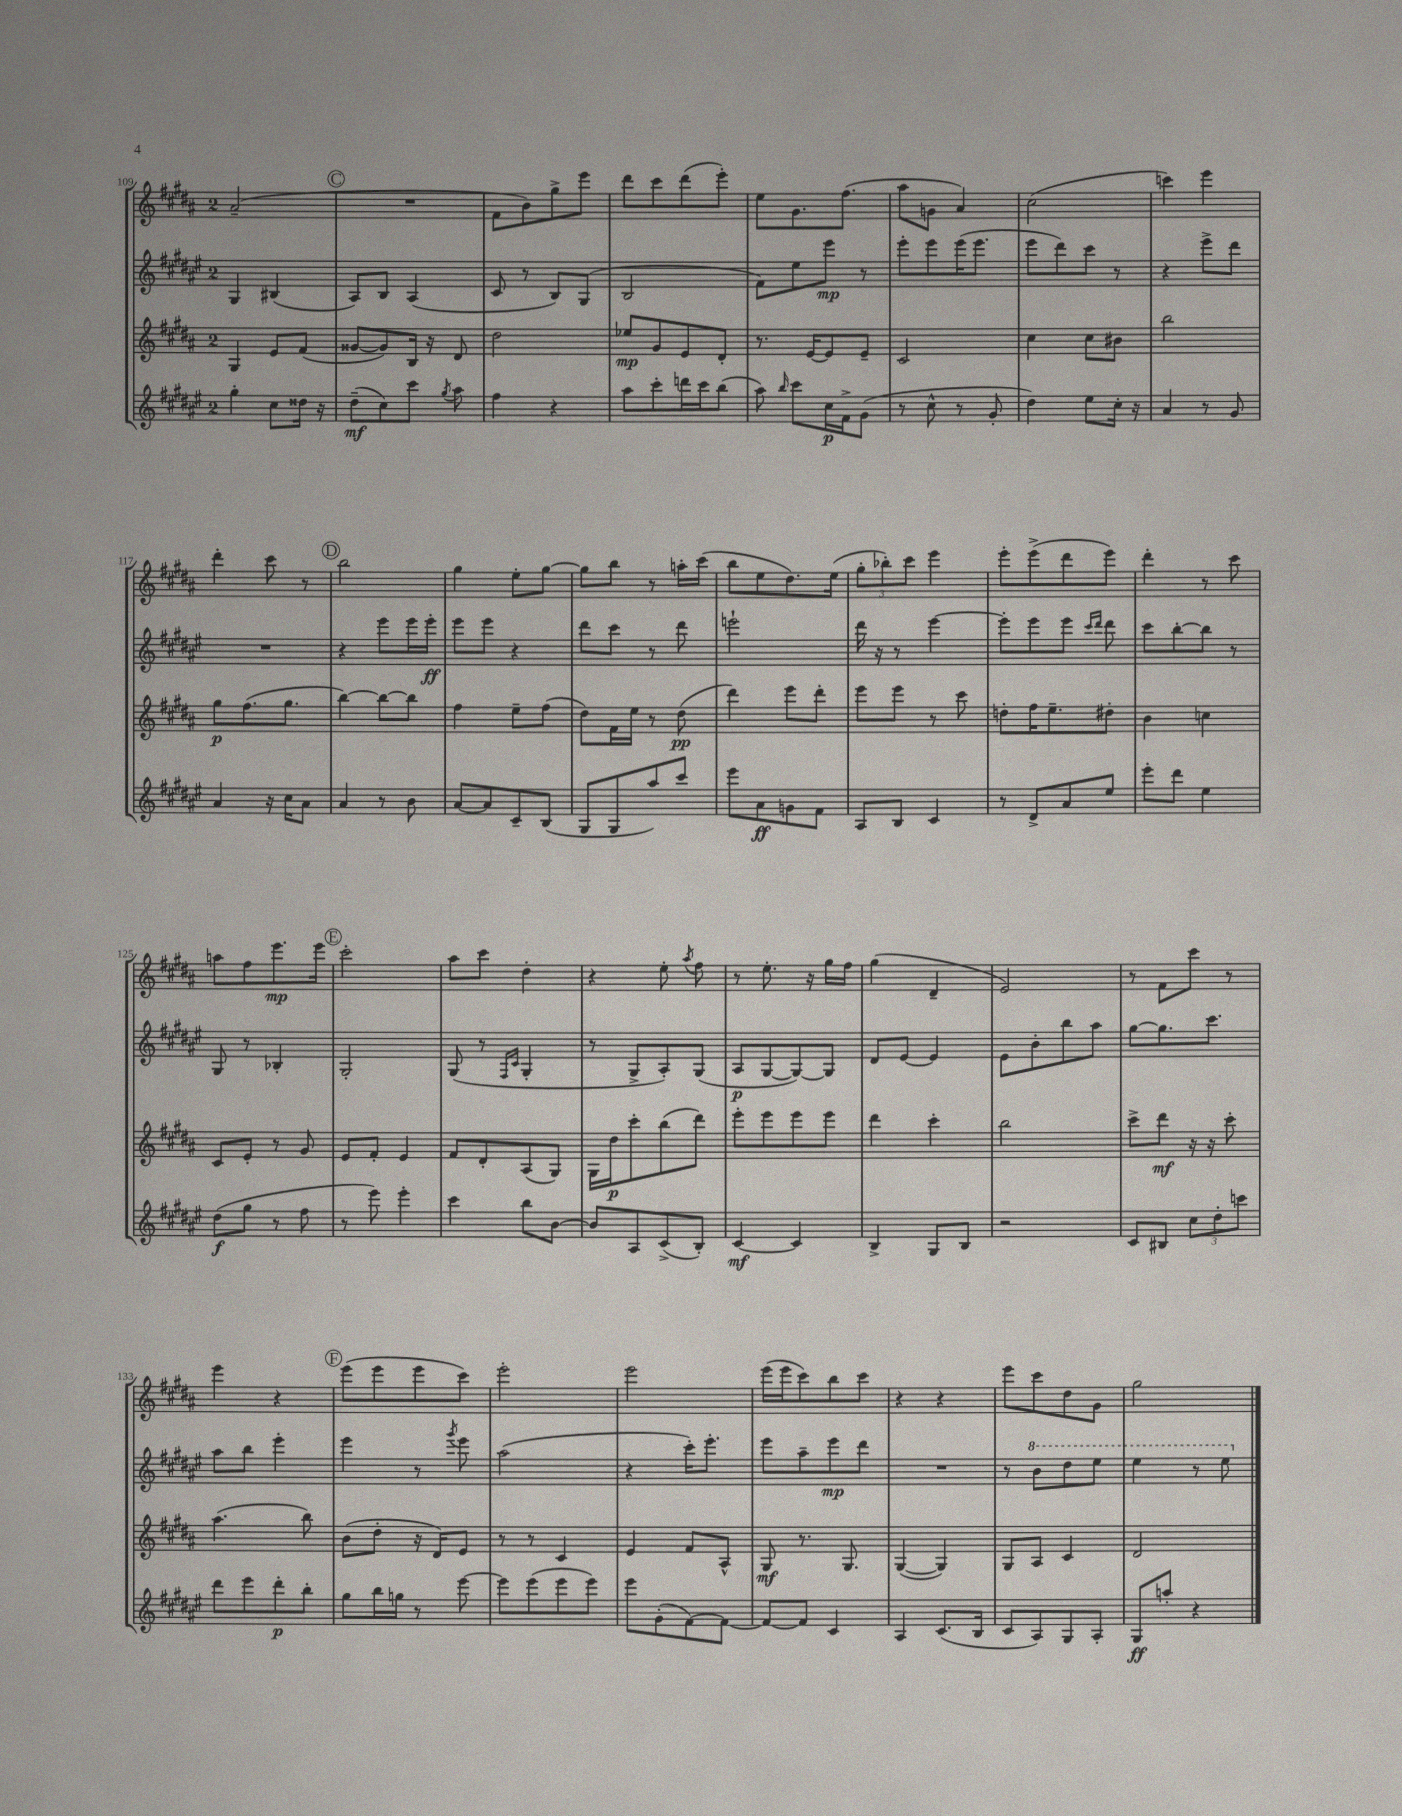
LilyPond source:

<<
\new StaffGroup <<
\new Staff = "s0" {
    \clef treble \key b \major \once \override Staff.TimeSignature.style = #'single-digit \time 2/4
    \autoBeamOff ais'2--( |
    \mark \markup { \circle "C" } R2 |
    fis'8[ b'8) gis''8-> e'''8] |
    dis'''8[ cis'''8 dis'''8( e'''8]-.) |
    e''8[ gis'8. fis''8.]( |
    ais''8[ g'8] ais'4) |
    cis''2( |
    c'''4) e'''4 |
    dis'''4-. cis'''8 r8 |
    \mark \markup { \circle "D" } b''2 |
    gis''4 e''8[-. gis''8]~ |
    gis''8[ b''8] r8 a''16[-. cis'''16]( |
    b''8[ e''8 dis''8.) e''16]( |
    \tuplet 3/2 { gis''8[-. bes''8-.) cis'''8] } e'''4 |
    e'''8[-. e'''8->( dis'''8 e'''8]) |
    dis'''4-. r8 cis'''8 |
    a''8[ fis''8 e'''8.\mp e'''16] |
    \mark \markup { \circle "E" } cis'''2-. |
    ais''8[ cis'''8] dis''4-. |
    r4 e''8-. \acciaccatura { ais''8 } fis''8 |
    r8 e''8.-. r16 gis''16[ fis''16] |
    gis''4( dis'4-- |
    e'2) |
    r8 fis'8[ cis'''8] r8 |
    e'''4 r4 |
    \mark \markup { \circle "F" } e'''8[( e'''8 e'''8 cis'''8]) |
    e'''2-. |
    e'''2 |
    e'''16[( e'''16 cis'''8) b''8 cis'''8] |
    r4 r4 |
    e'''8[ cis'''8 dis''8 gis'8] |
    gis''2 \bar "|." |
}
\new Staff = "s1" {
    \clef treble \key fis \major \once \override Staff.TimeSignature.style = #'single-digit \time 2/4
    \autoBeamOff gis4 bis4( |
    \mark \markup { \circle "C" } ais8[) b8] ais4( |
    cis'8 r8 b8[) gis8]( |
    b2 |
    fis'8[) eis''8 eis'''8]\mp r8 |
    eis'''8[-. eis'''8 eis'''16( eis'''8.] |
    eis'''8[ dis'''8) cis'''8] r8 |
    r4 eis'''8[-> dis'''8] |
    R2 |
    \mark \markup { \circle "D" } r4 eis'''8[ eis'''16 eis'''16]-.\ff |
    eis'''8[ eis'''8] r4 |
    dis'''8[ cis'''8] r8 dis'''8 |
    e'''2-! |
    dis'''16 r16 r8 eis'''4~ |
    eis'''8[-. eis'''8 eis'''8] \grace { cis'''16[ dis'''16] } dis'''8 |
    cis'''8[ b''8~-. b''8] r8 |
    gis8 r8 bes4-. |
    \mark \markup { \circle "E" } gis2-. |
    gis8( r8 \grace { fis16[ cis'16] } gis4-. |
    r8 gis8[-> ais8-.) gis8]( |
    ais8[\p gis8~ gis8~) gis8] |
    dis'8[ eis'8]~ eis'4 |
    eis'8[ b'8-. b''8 ais''8] |
    gis''8[~ gis''8. cis'''8.] |
    ais''8[ b''8] eis'''4-. |
    \mark \markup { \circle "F" } eis'''4 r8 \acciaccatura { gis'''8 } eis'''8 |
    ais''2( |
    r4 cis'''16[-.) eis'''8.]-. |
    eis'''8[ ais''8-- eis'''8\mp dis'''8] |
    R2 |
    r8 \ottava #1 b''8[ dis'''8 eis'''8] |
    eis'''4 r8 eis'''8 \ottava #0 \bar "|." |
}
\new Staff = "s2" {
    \clef treble \key b \major \once \override Staff.TimeSignature.style = #'single-digit \time 2/4
    \autoBeamOff gis4 e'8[ fis'8]( |
    \mark \markup { \circle "C" } gisis'8[~ gisis'8) b16] r16 dis'8 |
    dis''2 |
    ees''8[\mp gis'8 e'8 dis'8]-. |
    r8. e'16[~ e'8 e'8]-- |
    cis'2 |
    cis''4 cis''8[ bis'8] |
    b''2 |
    gis''8[\p fis''8.( gis''8.] |
    \mark \markup { \circle "D" } b''4~) b''8[~ b''8] |
    fis''4 e''8[-- fis''8]( |
    dis''8[) fis'16 e''16] r8 dis''8\pp( |
    dis'''4) e'''8[ dis'''8]-. |
    e'''8[ e'''8] r8 cis'''8 |
    d''8[-. fis''16 e''8.-- dis''8]-. |
    b'4 c''4 |
    cis'8[ e'8]-. r8 gis'8 |
    \mark \markup { \circle "E" } e'8[ fis'8]-. e'4 |
    fis'8[ dis'8-. ais8( gis8]) |
    gis16[ dis''16\p cis'''8-. b''8( dis'''8]) |
    e'''8[-. e'''8 e'''8 e'''8] |
    dis'''4 cis'''4-. |
    b''2 |
    cis'''8[-> dis'''8]\mf r16 r16 cis'''8-. |
    ais''4.( b''8) |
    \mark \markup { \circle "F" } b'8[( dis''8]-. r16 dis'16[) e'8] |
    r8 r8 cis'4 |
    e'4 fis'8[ ais8]-^ |
    gis8\mf r8. gis8. |
    gis4~( gis4) |
    gis8[ ais8] cis'4 |
    dis'2 \bar "|." |
}
\new Staff = "s3" {
    \clef treble \key fis \major \once \override Staff.TimeSignature.style = #'single-digit \time 2/4
    \autoBeamOff gis''4-. cis''8[ disis''16] r16 |
    \mark \markup { \circle "C" } dis''8[--\mf( cis''8) cis'''8] \acciaccatura { gis''8 } ais''8 |
    fis''4 r4 |
    ais''8[ cis'''8-. d'''16 cis'''16 b''8]( |
    ais''8) \grace { b''16 } cis'''8[ cis''16\p fis'16-> gis'8]( |
    r8 cis''8-^ r8 gis'8-. |
    dis''4) eis''8[ cis''16]-. r16 |
    ais'4 r8 gis'8 |
    ais'4 r16 cis''16[ ais'8] |
    \mark \markup { \circle "D" } ais'4 r8 b'8 |
    ais'8[~ ais'8 cis'8-- b8]( |
    gis8[ gis8 ais''8) cis'''8] |
    eis'''8[ ais'8\ff g'8 fis'8] |
    ais8[ b8] cis'4 |
    r8 dis'8[-> ais'8 eis''8] |
    eis'''8[-. dis'''8] eis''4 |
    dis''8[\f( gis''8] r8 fis''8 |
    \mark \markup { \circle "E" } r8 eis'''8) eis'''4-. |
    cis'''4 b''8[ b'8]~ |
    b'8[ ais8 cis'8->( b8]-.) |
    cis'4~\mf cis'4 |
    b4-> gis8[ b8] |
    r2 |
    cis'8[ bis8] \tuplet 3/2 { cis''8[ dis''8-. c'''8] } |
    dis'''8[ eis'''8 dis'''8-.\p b''8]-. |
    \mark \markup { \circle "F" } gis''8[ b''16 g''16] r8 eis'''8~ |
    eis'''8[ eis'''8( eis'''8 eis'''8]) |
    eis'''8[ gis'8-.( fis'8~) fis'8]~ |
    fis'8[~ fis'8] cis'4 |
    ais4 cis'8.[( b16] |
    cis'8[ ais8) gis8 ais8]-. |
    gis8[\ff a''8]-. r4 \bar "|." |
}
>>
>>
\layout { \context { \Score currentBarNumber = #109 } }
